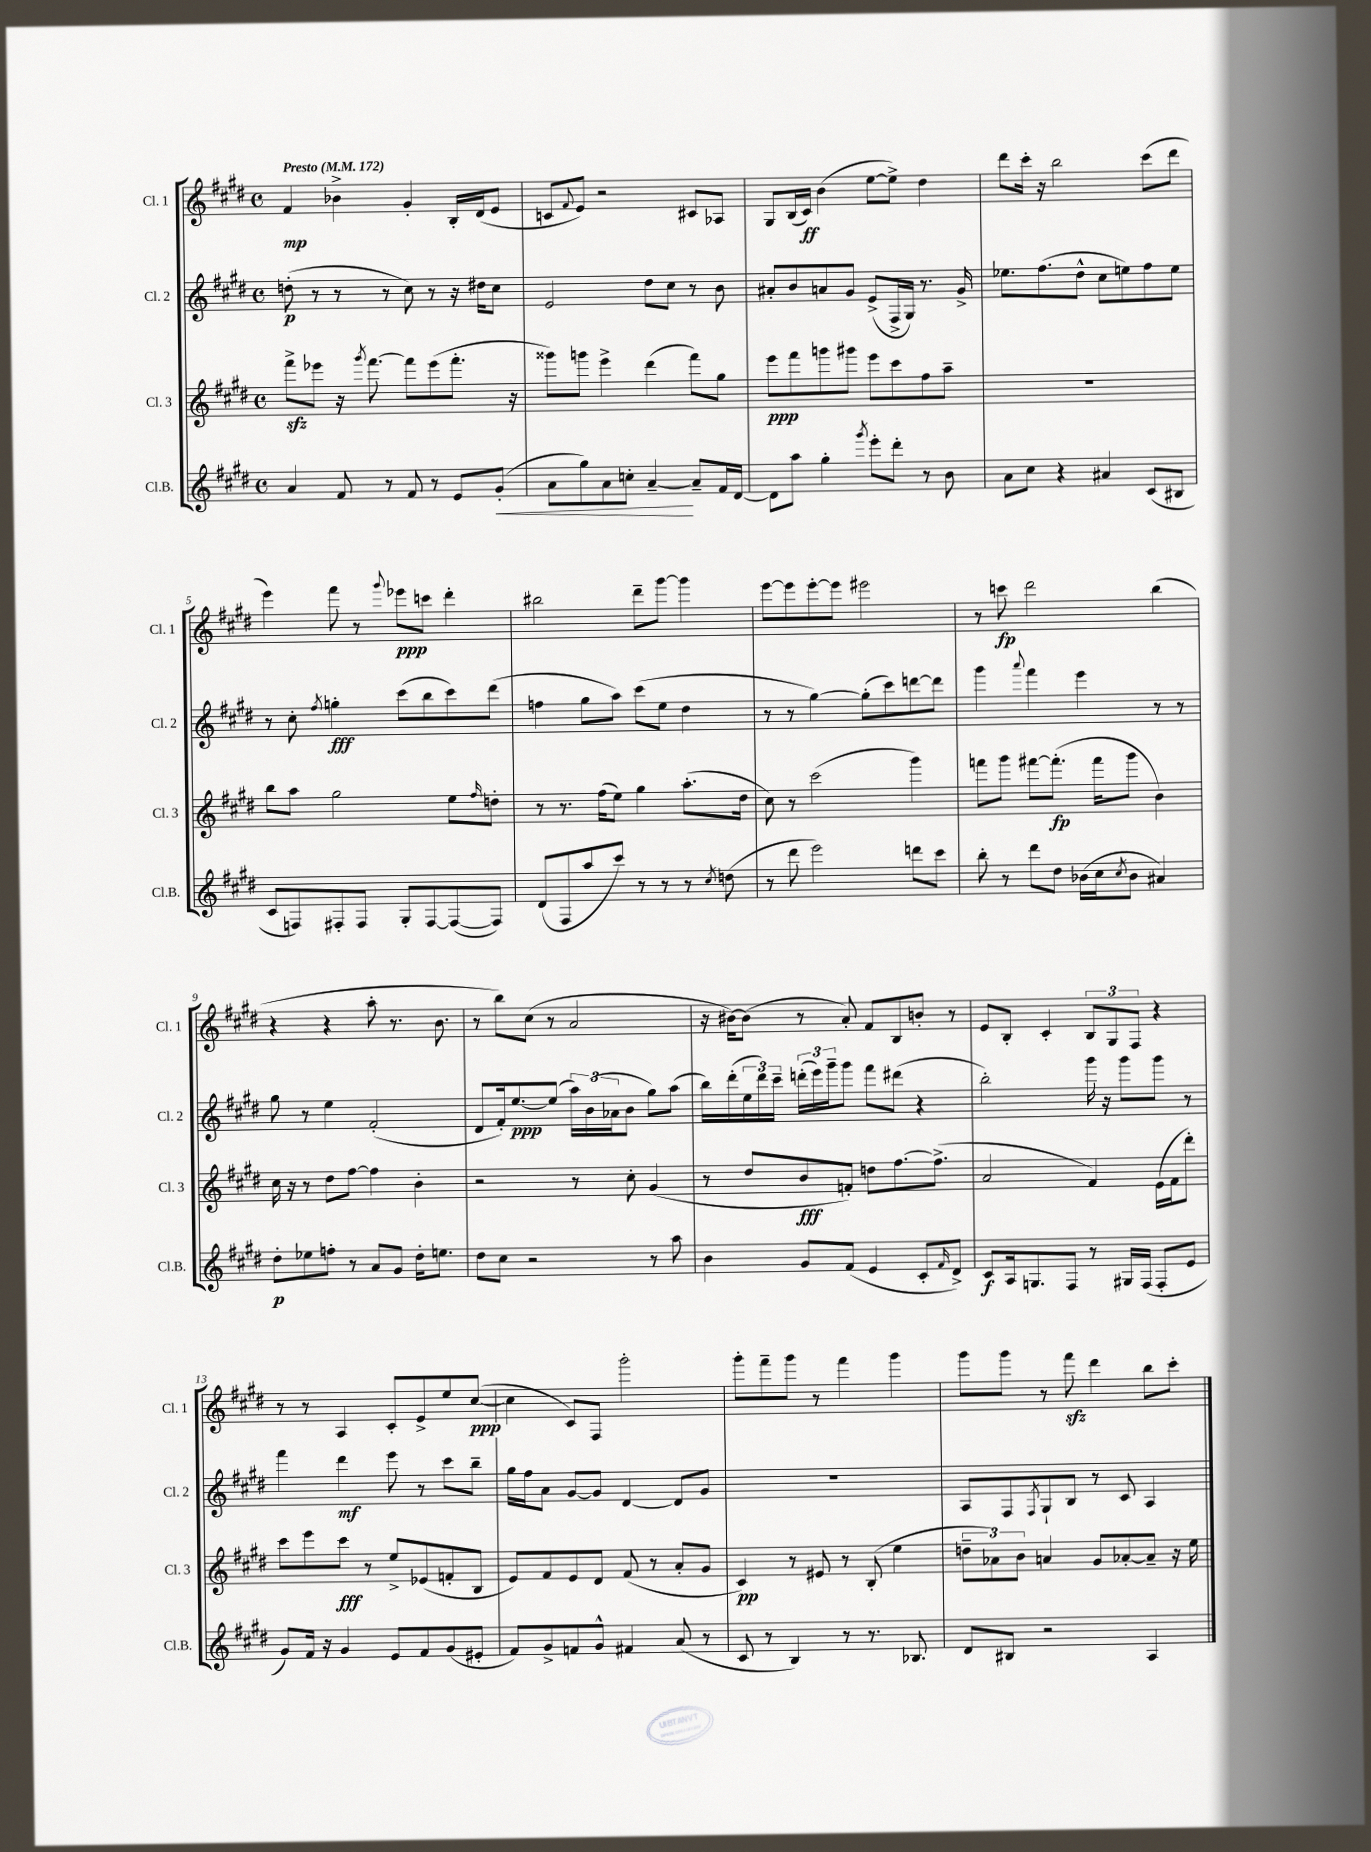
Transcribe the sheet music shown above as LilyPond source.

<<
\new StaffGroup <<
\new Staff = "s0" \with { instrumentName = "Cl. 1" shortInstrumentName = "Cl. 1" } {
    \clef treble \key e \major \defaultTimeSignature \time 4/4 \tempo "Presto" 4 = 172
    fis'4\mp bes'4-> gis'4-. b16-. dis'16( e'8 |
    c'8 \appoggiatura { fis'8 } e'8) r2 cis'8 aes8 |
    gis8 b16( cis'16\ff) b'4( e''8~ e''8->) dis''4 |
    dis'''8 cis'''16-. r16 b''2 cis'''8( dis'''8 |
    e'''4) fis'''8 r8 \appoggiatura { gis'''8 } ees'''8\ppp c'''8 dis'''4-. |
    bis''2 dis'''8-- gis'''8~ gis'''4 |
    e'''8~ e'''8 e'''8~-. e'''8 eis'''2 |
    r8 c'''8\fp dis'''2 b''4( |
    r4 r4 a''8-. r8. b'8. |
    r8 b''8) cis''8( r8 a'2 |
    r16 bis'16~) bis'8( r8 a'8-.) fis'8 b8 b'8-. r8 |
    e'8 b8-. cis'4-. \tuplet 3/2 { b8 gis8 fis8 } r4 |
    r8 r8 a4 cis'8-. e'8-> e''8 cis''8~\ppp( |
    cis''4 cis'8) fis8 gis'''2-. |
    gis'''8-. fis'''8-- gis'''8 r8 fis'''4 gis'''4 |
    gis'''8 gis'''8 r8 fis'''8\sfz dis'''4 b''8 cis'''8-. \bar "|." |
}
\new Staff = "s1" \with { instrumentName = "Cl. 2" shortInstrumentName = "Cl. 2" } {
    \clef treble \key e \major \defaultTimeSignature \time 4/4
    d''8-.\p( r8 r8 r8 cis''8) r8 r16 dis''16 cis''8 |
    e'2 dis''8 cis''8 r8 b'8 |
    ais'8-. b'8 a'8 gis'8 e'8->( fis16-> gis16) r8. gis'16-> |
    ees''8. fis''8.( dis''8-^ cis''8 e''8) fis''8 e''8 |
    r8 cis''8-. \acciaccatura { fis''8 } g''4-.\fff cis'''8( b''8 cis'''8) dis'''8( |
    f''4 gis''8 a''8) cis'''8( e''8 dis''4 |
    r8 r8 gis''4~) gis''8-.( cis'''8) d'''8~ d'''8 |
    gis'''4 \appoggiatura { a'''8 } fis'''4 e'''4 r8 r8 |
    gis''8 r8 e''4 fis'2-.( |
    dis'8 fis'16-.) e''8.~\ppp e''8( \tuplet 3/2 { a''16) b'16( aes'16 } b'8 gis''8) a''8( |
    b''16) dis'''16-.( \tuplet 3/2 { e''16 dis'''16) cis'''16-- } \tuplet 3/2 { d'''16-.( e'''16) gis'''16-- } gis'''8 fis'''8 dis'''8( r4 |
    b''2-.) gis'''16 r16 gis'''8 gis'''8 r8 |
    fis'''4 dis'''4\mf e'''8 r8 cis'''8 b''8-- |
    gis''16 fis''16 a'8 gis'8~ gis'8 dis'4~ dis'8 gis'8 |
    R1 |
    a8 fis8 \acciaccatura { fis8 } gis8-! b8 r8 cis'8 a4 \bar "|." |
}
\new Staff = "s2" \with { instrumentName = "Cl. 3" shortInstrumentName = "Cl. 3" } {
    \clef treble \key e \major \defaultTimeSignature \time 4/4
    fis'''8->\sfz ees'''8 r16 \acciaccatura { gis'''8 } fis'''8.~ fis'''8 ees'''8( fis'''8.-. r16 |
    gisis'''8) g'''8 e'''4-> dis'''4( fis'''8) gis''8 |
    e'''8\ppp fis'''8 g'''8 gis'''8 e'''8 cis'''8 fis''8 a''8-- |
    R1 |
    b''8 a''8 gis''2 e''8 \grace { fis''16 } d''8-. |
    r8 r8. fis''16( e''8) gis''4 a''8.-.( dis''16 |
    cis''8) r8 cis'''2( gis'''4) |
    f'''8 gis'''8 fis'''8~ fis'''8.-.\fp( fis'''16 gis'''8 b'4) |
    cis''16 r16 r8 dis''8 fis''8~ fis''4 b'4-. |
    r2 r8 cis''8-. gis'4( |
    r8 dis''8 b'8\fff f'8-.) d''8 fis''8.~ fis''8.->( |
    a'2 fis'4) e'16( fis'16 dis'''8-.) |
    cis'''8 e'''8 cis'''8\fff r8 e''8-> ees'8( f'8-. b8 |
    e'8) fis'8 e'8 dis'8 fis'8( r8 a'8-. gis'8 |
    cis'4\pp) r8 eis'8 r8 b8-.( e''4 |
    \tuplet 3/2 { d''8-- aes'8) b'8 } a'4 gis'8 aes'8~-. aes'8-- r16 e''16 \bar "|." |
}
\new Staff = "s3" \with { instrumentName = "Cl.B." shortInstrumentName = "Cl.B." } {
    \clef treble \key e \major \defaultTimeSignature \time 4/4
    a'4 fis'8 r8 fis'8 r8 e'8 gis'8-.\<( |
    a'8 gis''8) a'8 c''8-. a'4~--\! a'8-- fis'16 dis'16~ |
    dis'8 a''8 gis''4-. \acciaccatura { gis'''8 } e'''8-. dis'''8-. r8 b'8 |
    a'8 cis''8 r4 ais'4 cis'8( bis8 |
    cis'8 f8) fis8-. fis8 gis8-. fis8~ fis8~( fis8) |
    dis'8( fis8 a''8 cis'''8) r8 r8 r8 \acciaccatura { cis''8 } d''8( |
    r8 dis'''8 e'''2) d'''8 cis'''8 |
    b''8-. r8 dis'''8 dis''8 bes'16( cis''16 \acciaccatura { cis''8 } bes'8 ais'4) |
    dis''8-.\p ees''8 f''8-. r8 a'8 gis'8 dis''16-. e''8. |
    dis''8 cis''8 r2 r8 a''8 |
    b'4 gis'8 fis'8( e'4 cis'8-. \grace { fis'16 } dis'8->) |
    cis'8\f a16 g8. fis8 r8 gis16 fis16( fis8-. e'8 |
    gis'8) fis'16 r16 gis'4 e'8 fis'8 gis'8( eis'8-. |
    fis'8) gis'8-> f'8 gis'8-^ fis'4 a'8( r8 |
    cis'8 r8 b4) r8 r8. bes8. |
    dis'8 bis8 r2 a4 \bar "|." |
}
>>
>>
